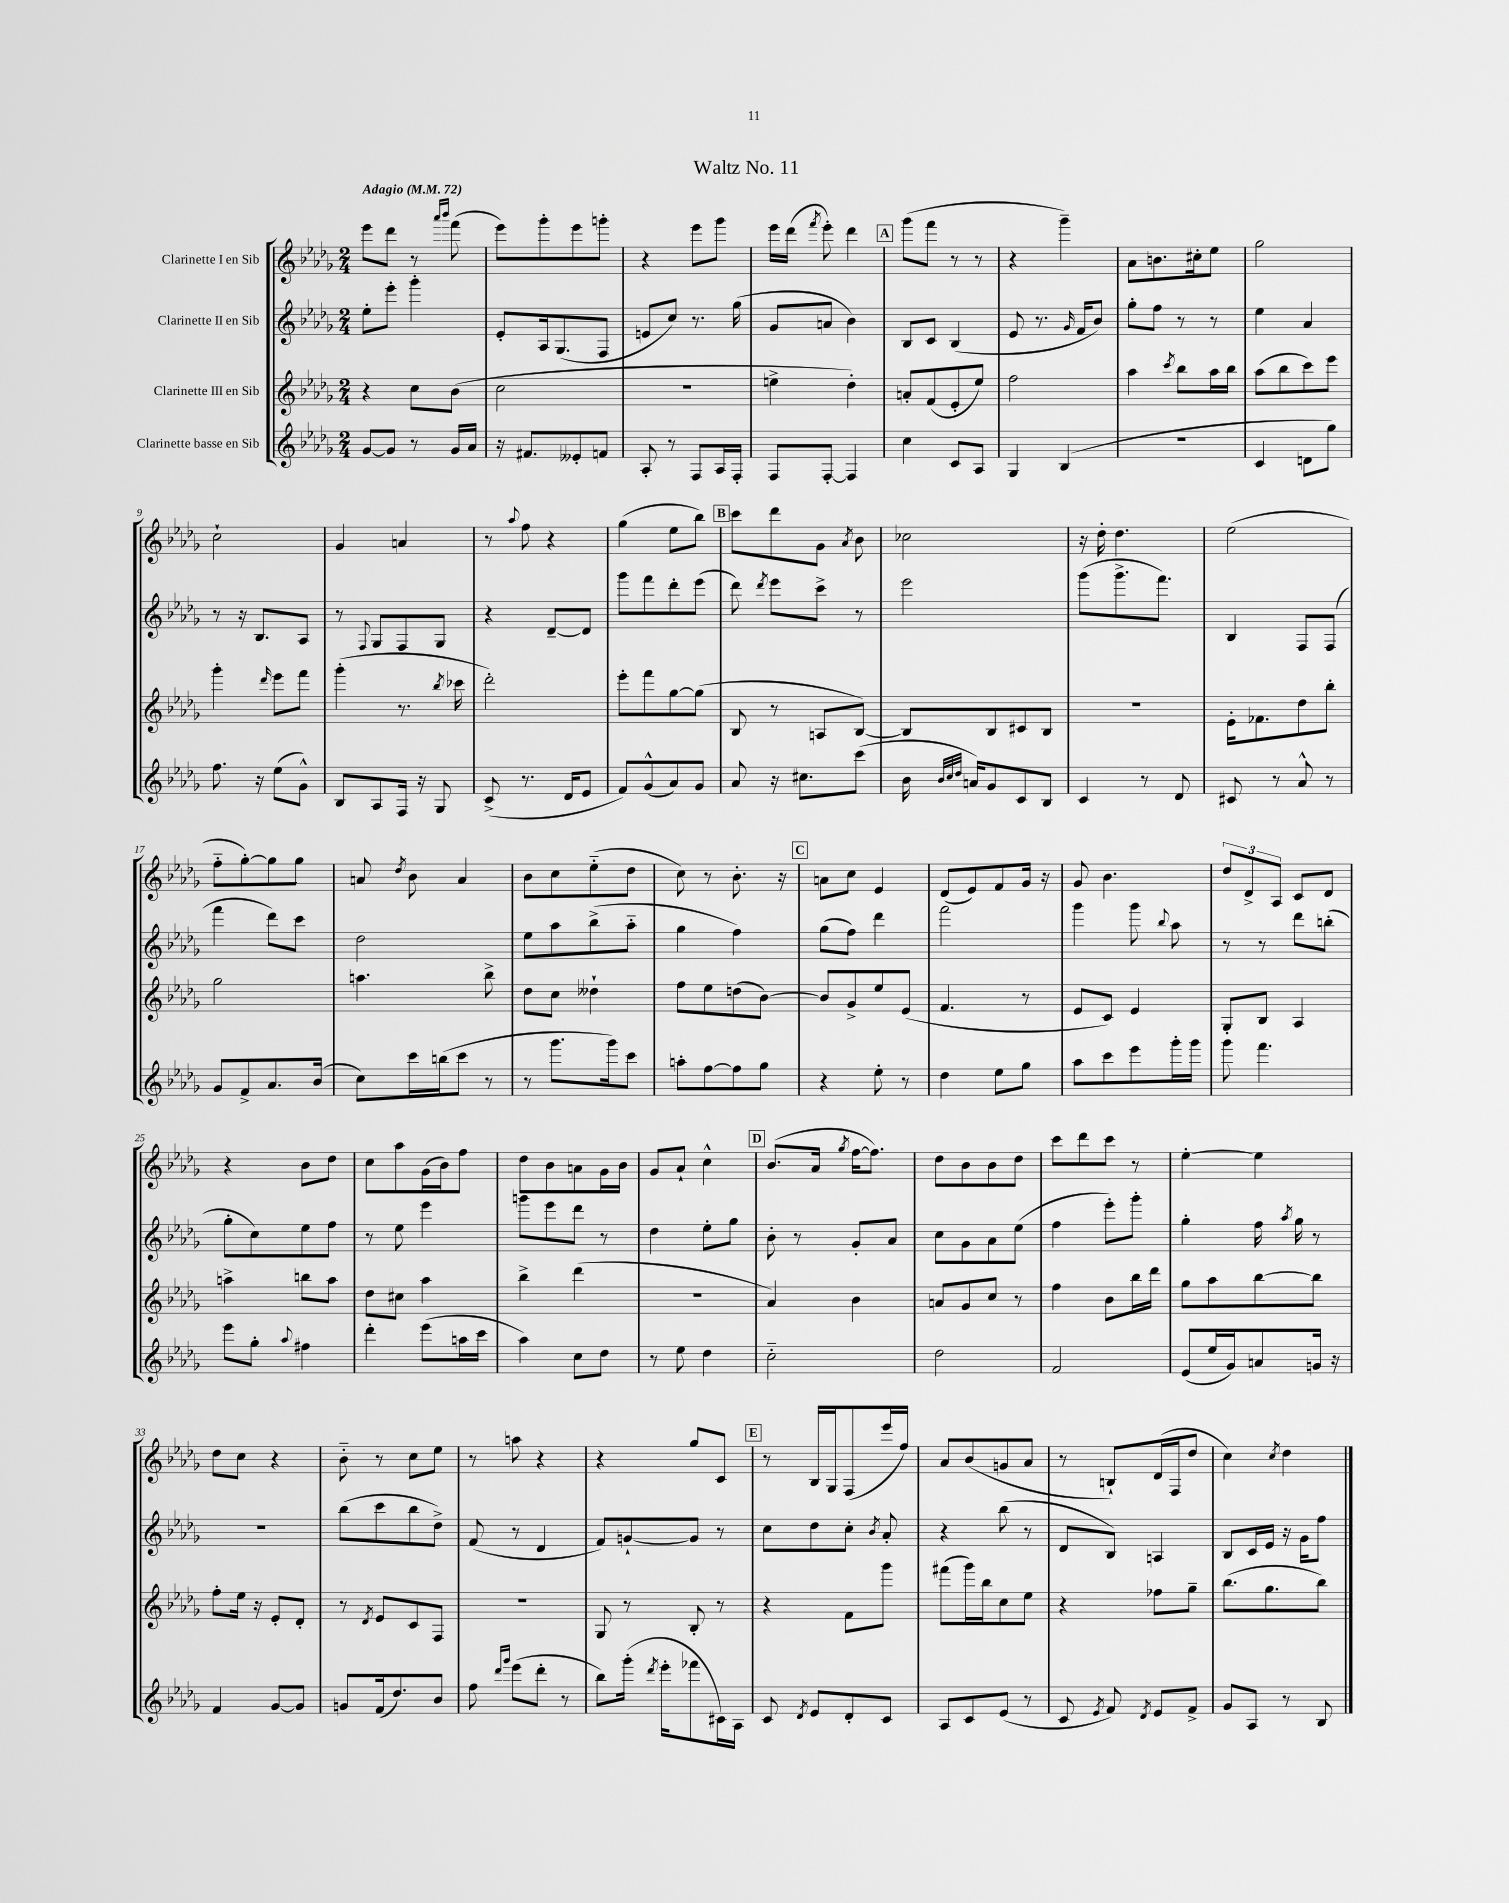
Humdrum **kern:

**kern	**kern	**kern	**kern
*part4	*part3	*part2	*part1
*staff4	*staff3	*staff2	*staff1
*I"Clarinette basse en Sib	*I"Clarinette III en Sib	*I"Clarinette II en Sib	*I"Clarinette I en Sib
*clefG2	*clefG2	*clefG2	*clefG2
*k[b-e-a-d-g-]	*k[b-e-a-d-g-]	*k[b-e-a-d-g-]	*k[b-e-a-d-g-]
*M2/4	*M2/4	*M2/4	*M2/4
*MM72	*MM72	*MM72	*MM72
=1	=1	=1	=1
!	!	!	!LO:TX:a:B:t=Adagio
[8g-/L	4r	8ee-'\L	8eee-\L
8g-/J]	.	8eee-'\J	8ddd-\J
8r	8cc\L	4ggg-'\	8r
.	.	.	16qqaaa-/LL
.	.	.	16qqbbb-/JJ
16g-/LL	(8b-\J	.	(8fff\
16a-/JJ	.	.	.
=2	=2	=2	=2
16r	2cc\	8e-'/L	8eee-\L)
8.f#X/L	.	.	.
.	.	16A-/k	8ggg-'\
.	.	(8.G-/	.
8e--X'/	.	.	8eee-\
8fn/J	.	8F/J	8gggn'\J
=3	=3	=3	=3
8A-'/	2r	8en/L	4r
8r	.	8cc/J)	.
8F/L	.	8.r	8eee-\L
16A-/L	.	.	8ggg-\J
16F'/JJ	.	(16gg-\	.
=4	=4	=4	=4
8F/L	4een^\	8g-/L	16eee-\LL
.	.	.	(16ddd-\JJ
.	.	.	8qfff/
[8F'/J	.	8an/J	8eee-'\)
4F/]	4dd-'\)	4b-\)	4ddd-\
!!LO:REH:place=s1:t=A
=5	=5	=5	=5
4cc\	8an'/L	8B-/L	(8ggg-\L
.	(8f/	8c/J	8fff\J
8c/L	8e-'/	(4B-/	8r
8A-/J	8ee-/J)	.	8r
=6	=6	=6	=6
4G-/	2ff\	8e-/	4r
.	.	8.r	.
(4B-/	.	.	4ggg-~\)
.	.	16qqg-/	.
.	.	16f/KL	.
.	.	8b-/J)	.
=7	=7	=7	=7
2r	4aa-\	8gg-'\L	8a-\L
.	.	8ff\J	8.bn\
.	8qccc/	.	.
.	8bb-\L	8r	.
.	.	.	16cc#X'\k
.	16aa-\L	8r	8ee-\J
.	16bb-\JJ	.	.
=8	=8	=8	=8
4c/	(8aa-\L	4ee-\	2gg-\
.	8bb-\	.	.
8dn\L	8ccc\)	4a-/	.
8gg-\J)	8eee-\J	.	.
!!LO:LB:g=z
=9	=9	=9	=9
8.ff\	4ggg-'\	8r	2cc`\
.	.	16r	.
16r	.	8.B-/L	.
.	16qqddd-/	.	.
(8ee-\L	8eee-\L	.	.
8g-^^\J)	8fff\J	8A-/J	.
=10	=10	=10	=10
8B-/L	(4ggg-'\	8r	4g-/
.	.	8qqF/	.
8A-/	.	8G-/L	.
16F/Jk	8.r	8F/	4an/
16r	.	.	.
8G-/	.	8G-/J	.
.	8qbb-/	.	.
.	16ccc-X\	.	.
=11	=11	=11	=11
(8c^/	2ddd-'\)	4r	8r
.	.	.	8qqaa-/
8.r	.	.	8ff\
.	.	[8d-~/L	4r
16d-/KL	.	.	.
8e-/J	.	8d-/J]	.
=12	=12	=12	=12
8f/L)	8eee-'\L	8ggg-\L	(4gg-\
(8g-^^/	8fff\	8fff\	.
8a-/)	[8gg-\	8ddd-'\	8ee-\L
8g-/J	(8gg-\J]	(8eee-\J	8bb-\J)
!!LO:REH:place=s1:t=B
=13	=13	=13	=13
8a-/	8B-/	8ddd-\)	8ccc\L
.	.	8qddd-/	.
16r	8r	8eee-\L	8ddd-\
8.cc#X\L	.	.	.
.	8An/L	8ccc^\J	8g-\J
.	.	.	8qa-/
(8ccc\J	[8B-/J)	8r	8b-\
=14	=14	=14	=14
16b-\	8B-/L]	2eee-\	2cc-X\
32qqb-/LLL	.	.	.
32qqcc/	.	.	.
32qqdd-/JJJ	.	.	.
16an/KL)	.	.	.
8g-/	8B-/	.	.
8c/	8c#X/	.	.
8B-/J	8B-/J	.	.
=15	=15	=15	=15
4c/	2r	(8ggg-\L	16r
.	.	.	16dd-'\
.	.	8.ggg-^\	4.dd-\
8r	.	.	.
.	.	8.fff\J)	.
8d-/	.	.	.
=16	=16	=16	=16
8c#X/	16e-'\KL	4B-/	(2ee-\
.	8.f-X\	.	.
8r	.	.	.
8a-^^/	8dd-\	8F/L	.
8r	8bb-'\J	(8F/J	.
!!LO:LB:g=z
=17	=17	=17	=17
8g-/L	2gg-\	4fff\	8ff\L
8f^/	.	.	[8gg-'\)
8.a-/	.	8ddd-\L)	8gg-\]
.	.	8ccc\J	8gg-\J
(16b-/Jk	.	.	.
=18	=18	=18	=18
8cc\L)	4.aan\	2dd-\	8an/
.	.	.	8qdd-/
16ccc\L	.	.	8b-\
(16bbn\J	.	.	.
8ccc\J	.	.	4a/
8r	8bb-^\	.	.
=19	=19	=19	=19
8r	8dd-\L	8ee-\L	8b-\L
8.ggg-\L	8cc\J	8aa-\	8cc\
.	4dd--X`\	(8bb-^\	(8ee-\
16ggg-\k)	.	.	.
8ccc\J	.	8aa-\J	8dd-\J
=20	=20	=20	=20
8aan'\L	8ff\L	4gg-\	8cc\)
[8ff\	8ee-\	.	8r
8ff\]	(8ddn\	4ff\)	8.b-'\
8gg-\J	[8b-\J)	.	.
.	.	.	16r
!!LO:REH:place=s1:t=C
=21	=21	=21	=21
4r	8b-/L]	(8gg-\L	8an\L
.	8g-^/	8ff\J)	8cc\J
8ee-'\	8ee-/	4ddd-\	4e-/
8r	(8e-/J	.	.
=22	=22	=22	=22
4dd-\	4.f/	2fff\	(8d-/L
.	.	.	8e-/)
8ee-\L	.	.	8f/
8gg-\J	8r	.	16g-/Jk
.	.	.	16r
=23	=23	=23	=23
8aa-\L	8e-/L	4ggg-\	8g-/
8ccc\	8c/J)	.	4.b-\
8eee-\	4e-/	8ggg-\	.
.	.	8qqbb-/	.
16ggg-'\L	.	8aa-\	.
16ggg-\JJ	.	.	.
=24	=24	=24	=24
8ggg-\	8G-'/L	8r	12dd-/L
.	.	.	12d-^/
4.fff\	8B-/J	8r	.
.	.	.	12A-/J
.	4A-/	8ddd-\L	8c/L
.	.	(8bbn'\J	8d-/J
!!LO:LB:g=z
=25	=25	=25	=25
8eee-\L	4aan^\	8gg-'\L	4r
8gg-'\J	.	8cc\)	.
8qqaa-/	.	.	.
4ff#X\	8bbn\L	8ee-\	8b-\L
.	8aa\J	8ff\J	8dd-\J
=26	=26	=26	=26
4ddd-'\	8dd-\L	8r	8cc\L
.	8cc#X\J	8ee-\	8aa-\
(8eee-\L	4aa-\	4eee-\	(16g-\L
.	.	.	16b-\J)
16aan\L	.	.	8ff\J
16ccc\JJ	.	.	.
=27	=27	=27	=27
4aa-\)	4bb-^\	8gggn\L	8dd-\L
.	.	8eee-\	8b-\
8cc\L	(4ddd-\	8ddd-\J	8an\
8dd-\J	.	8r	16g-\L
.	.	.	16b-\JJ
=28	=28	=28	=28
8r	2r	4dd-\	8g-/L
8ee-\	.	.	8a-`/J
4dd-\	.	8ee-'\L	4cc^^\
.	.	8gg-\J	.
!!LO:REH:place=s1:t=D
=29	=29	=29	=29
2cc\	4a-/)	8b-'\	(8.b-/L
.	.	8r	.
.	.	.	16a-/Jk
.	.	.	8qgg-/
.	4b-\	8g-'/L	[16ff\KL
.	.	.	8.ff\J])
.	.	8a-/J	.
=30	=30	=30	=30
2dd-\	8an/L	8cc\L	8dd-\L
.	8g-/	8g-\	8b-\
.	8cc/J	8a-\	8b-\
.	8r	(8ee-\J	8dd-\J
=31	=31	=31	=31
2f/	4ff\	4ff\	8ccc\L
.	.	.	8ddd-\
.	8b-\L	8eee-'\L)	8ccc\J
.	16bb-\L	8ggg-'\J	8r
.	16ddd-\JJ	.	.
=32	=32	=32	=32
(8e-/L	8gg-\L	4gg-'\	[4ee-'\
16ee-/L	8aa-\	.	.
16g-/J)	.	.	.
8an/	[8bb-\	16ff\	4ee-\]
.	.	8qaa-/	.
.	.	16gg-\	.
16gn/Jk	8bb-\J]	8r	.
16r	.	.	.
!!LO:LB:g=z
=33	=33	=33	=33
4f/	8ff'\L	2r	8dd-\L
.	16ee-\Jk	.	8cc\J
.	16r	.	.
[8g-/L	8e-'/L	.	4r
8g-/J]	8d-'/J	.	.
=34	=34	=34	=34
8gn/L	8r	(8bb-\L	8b-\
.	8qd-/	.	.
(16f/k	8e-/L	8ccc\	8r
8.dd-/)	.	.	.
.	8c/	8bb-\	8cc\L
8b-/J	8F/J	8dd-^\J)	8ee-\J
=35	=35	=35	=35
8ff\	2r	(8f/	8r
16qqddd-/LL	.	.	.
16qqggg-/JJ	.	.	.
(8eee-\L	.	8r	8aan\
8ddd-'\J	.	4d-/	4r
8r	.	.	.
=36	=36	=36	=36
8bb-\L)	8G-/	8f/L)	4r
(16ggg-'\Jk	8r	[8gn`/	.
8qddd-/	.	.	.
16eee-'\KL	.	.	.
8fff-X\	8B-'/	8g/J]	8gg-/L
16c#X\L)	8r	8r	8c/J
16A-\JJ	.	.	.
!!LO:REH:place=s1:t=E
=37	=37	=37	=37
8c/	4r	8cc\L	8r
8qd-/	.	.	.
8e-/L	.	8dd-\	16B-/LL
.	.	.	16G-/J
8d-'/	8f\L	8cc'\J	(8F/
.	.	8qb-/	.
8c/J	8ggg-\J	8a-'/	16eee-/L
.	.	.	16ff/JJ)
=38	=38	=38	=38
8A-/L	(8fff#X\L	4r	8a-/L
8c/	16ggg-\L)	.	(8b-/
.	16bb-\J	.	.
(8e-/J	8cc\	(8bb-\	8gn/
8r	8ee-\J	8r	8a-/J
=39	=39	=39	=39
8c/	4r	8d-/L	8r
8qe-/	.	.	.
8f/)	.	8B-/J)	8Bn`/L)
8qd-/	.	.	.
8e-/L	8ff-X\L	4An/	(16d-/L
.	.	.	16F/J
8f^/J	8gg-~\J	.	8dd-/J
=40	=40	=40	=40
8g-/L	(8.bb-\L	8B-/L	4cc\)
8A-/J	.	16c/L	.
.	8.gg-\	16e-/JJ	.
.	.	.	8qcc/
8r	.	16r	4dd-\
.	.	16g-\KL	.
8B-/	8bb-\J)	8ff\J	.
==	==	==	==
*-	*-	*-	*-
